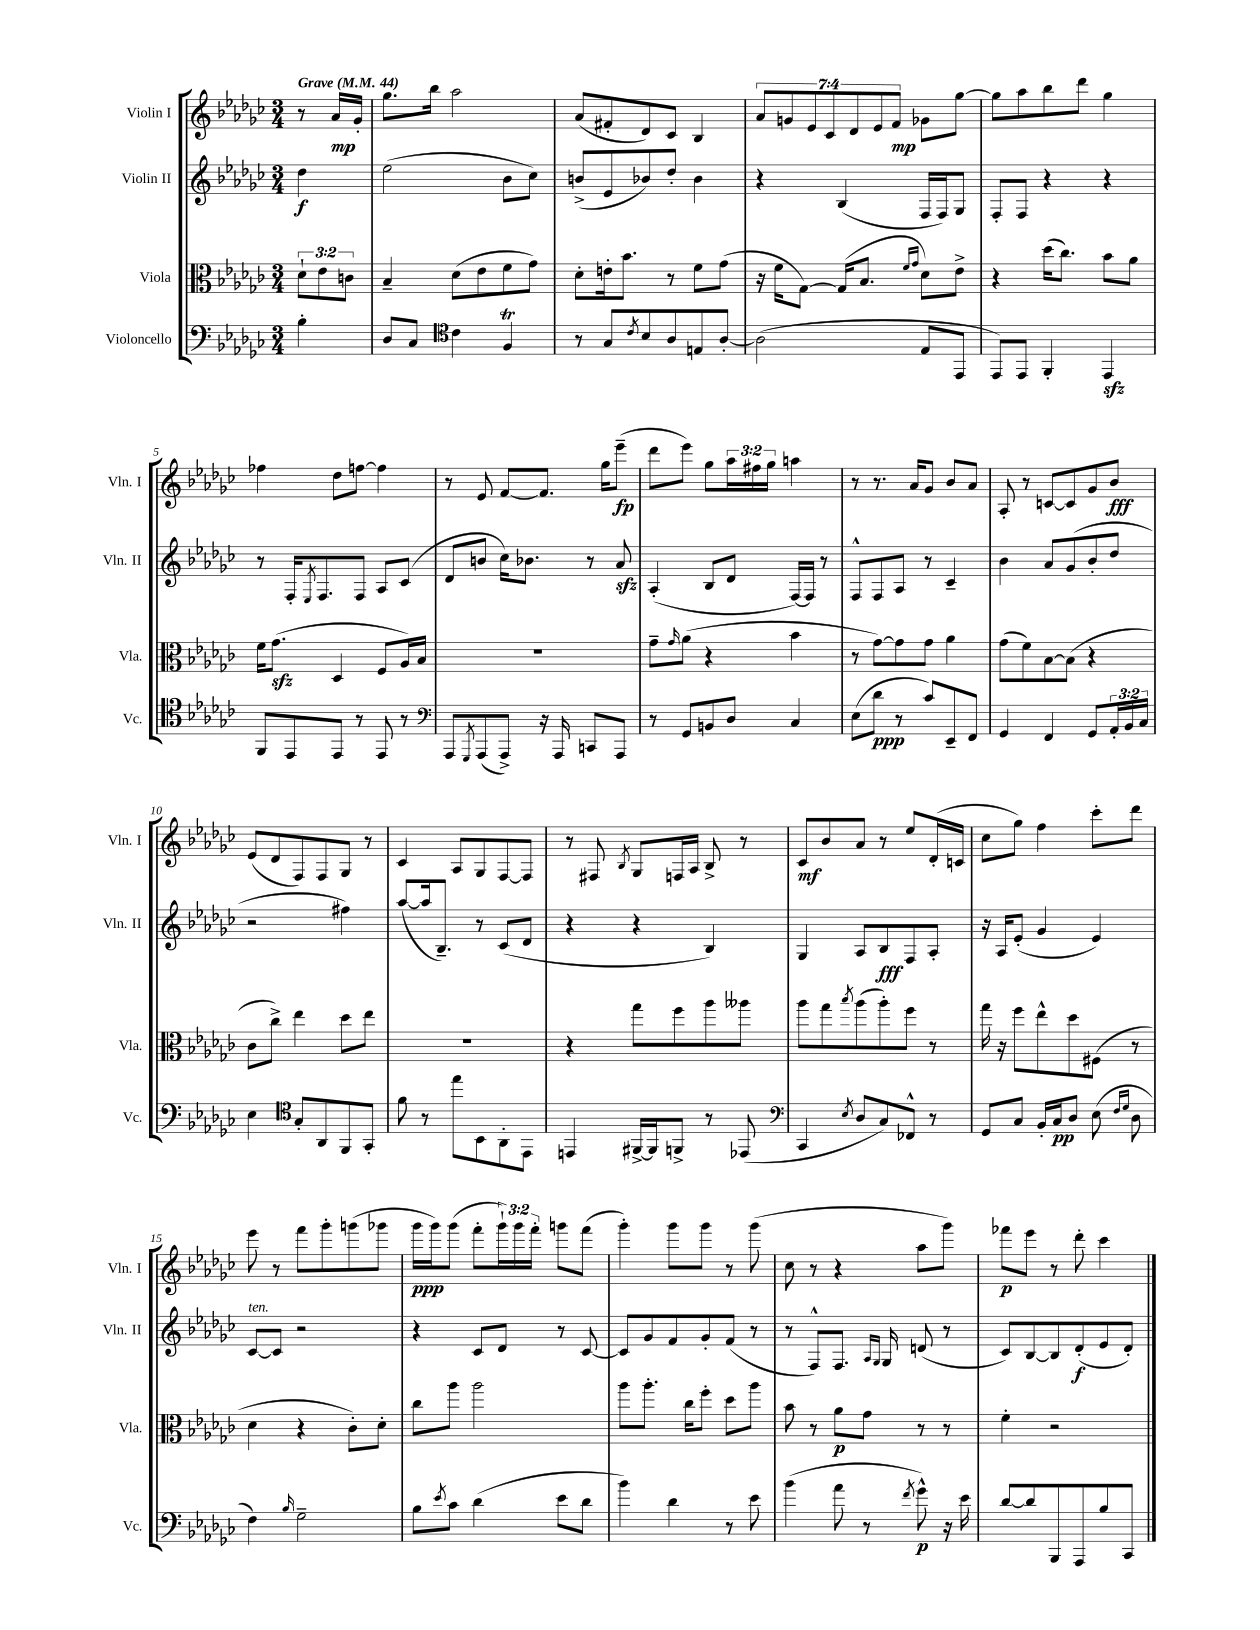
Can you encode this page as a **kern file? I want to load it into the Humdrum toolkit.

**kern	**kern	**kern	**kern
*staff4	*staff3	*staff2	*staff1
*clefF4	*clefC3	*clefG2	*clefG2
*k[b-e-a-d-g-c-]	*k[b-e-a-d-g-c-]	*k[b-e-a-d-g-c-]	*k[b-e-a-d-g-c-]
*M3/4	*M3/4	*M3/4	*M3/4
*MM44	*MM44	*MM44	*MM44
4B-'\	12d-`\L	4dd-\	8r
.	12e-\	.	.
.	.	.	16a-/LL
.	12c\J	.	.
.	.	.	16g-'/JJ
=	=	=	=
8D-/L	4B-~/	(2ee-\	8.gg-\L
8C-/J	.	.	.
.	.	.	16bb-\Jk
*clefC4	*	*	*
4c-\	(8d-\L	.	2aa-\
.	8e-\	.	.
4F/	8f\	8b-\L	.
.	8g-\J)	8cc-\J)	.
=	=	=	=
8r	8d-'\L	(8b^/L	(8a-/L
8G-/L	16e'\k	8e-/	8f#'/
.	8.b-\J	.	.
8qc-/	.	.	.
8B-/	.	8b-/)	8d-/)
8A-/	8r	8dd-'/J	8c-/J
8E/	8f\L	4b-\	4B-/
[8A-'/J	(8g-\J	.	.
=	=	=	=
(2A-\]	16r	4r	14a-/L
.	16f\LK	.	.
.	.	.	14g/
.	[8G-\J)	.	.
.	.	.	14e-/
.	.	.	14c-/
.	(16G-/]LK	(4B-/	.
.	.	.	14d-/
.	8.B-/J	.	.
.	.	.	14e-/
.	.	.	14f/J
.	16qqf/LL	.	.
.	16qqg-/JJ	.	.
8E-/L	8d-\L)	16F/LL	8g-\L
.	.	16F/J)	.
8EE-/J	8e-^\J	8G-/J	[8gg-\J
=	=	=	=
8EE-/L)	4r	8F'/L	8gg-\]L
8EE-/J	.	8F/J	8aa-\
4FF'/	(16dd-\LK	4r	8bb-\
.	8.cc-\J)	.	.
.	.	.	8ddd-\J
4EE-/	8b-\L	4r	4gg-\
.	8a-\J	.	.
=	=	=	=
8FF/L	16f\LK	8r	4ff-\
.	(8.g-\J	.	.
8EE-/	.	16F'/LK	.
.	.	8qE-/	.
.	.	8.F/	.
8EE-/J	4D-/	.	8dd-\L
8r	.	8F/J	[8ff\J
8EE-/	8F/L	8A-/L	4ff\]
8r	16A-/L)	(8c-/J	.
.	16B-/JJ	.	.
=	=	=	=
*clefF4	*	*	*
8AAA-/L	2.r	8d-/L	8r
8qGGG-/	.	.	.
(8AAA-/	.	8b/J	8e-/
8AAA-^/J)	.	16cc-\LK)	[8f/L
.	.	8.b-\J	.
16r	.	.	8.f/]J
16AAA-/	.	.	.
8CC/L	.	8r	.
.	.	.	16gg-\LK
8AAA-/J	.	8a-/	(8eee-~\J
=	=	=	=
8r	8g-~\L	(4A-'/	8ddd-\L
.	16qqg-/	.	.
8GG-/L	(8a-\J	.	8eee-\J)
8BB/	4r	8B-/L	8gg-\L
8D-/J	.	8d-/J	24aa-\L
.	.	.	24ff#\
.	.	.	24gg-\JJ
4C-/	4b-\	[16F/LL)	4aa\
.	.	16F/]JJ	.
.	.	8r	.
=	=	=	=
(8E-\L	8r	8F^^/L	8r
8d-\J	[8g-\L)	8F/	8.r
8r	8g-\]	8A-/J	.
.	.	.	16a-/LK
8c-/L)	8g-\J	8r	8g-/J
8EE-~/	4a-\	4c-~/	8b-/L
8FF/J	.	.	8a-/J
=	=	=	=
4GG-/	(8g-\L	4b-\	8A-'/
.	8f\)	.	8r
4FF/	[8B-\	8a-/L	[8c/L
.	(8B-\]J	(8g-/	8c/]
8GG-/L	4r	8b-'/	8g-/
24AA-'/L	.	8dd-/J	8b-/J
24BB-/	.	.	.
24C-/JJ	.	.	.
=	=	=	=
4E-\	8c-\L	2r	(8e-/L
.	8cc-^\J)	.	8d-/
*clefC4	*	*	*
8G-'/L	4ee-\	.	8F/)
8AA-/	.	.	8F/
8FF/	8dd-\L	4ff#\)	8G-/J
8GG-'/J	8ee-\J	.	8r
=	=	=	=
8f\	2.r	([8aa-/L	4c-/
8r	.	16aa-/]k	.
.	.	8.B-~/J)	.
8ee-\L	.	.	8A-/L
8BB-\	.	8r	8G-/
8AA-'\	.	(8c-/L	[8F/
8EE-\J	.	8d-/J	8F/]J
=	=	=	=
4EE/	4r	4r	8r
.	.	.	8F#/
.	.	.	8qB-/
[16FF#^/LL	8gg-\L	4r	8G-/L
16FF#/]J	.	.	.
8FF^/J	8ff\	.	16F/L
.	.	.	16A-/JJ
8r	8aa-\	4B-/)	8B-^/
(8EE-/	8aa--\J	.	8r
=	=	=	=
*clefF4	*	*	*
4CC-/	8aa-\L	4G-/	8c-/L
.	8gg-\	.	8b-/
8qE-/	8qbb-/	.	.
8D-/L	(8aa-\	8A-/L	8a-/J
8C-/)	8aa-'\)	8B-/	8r
8FF-^^/J	8ff\J	8F/	8ee-/L
8r	8r	8A-'/J	(16d-'/L
.	.	.	16c/JJ
=	=	=	=
8GG-/L	16gg-\	16r	8cc-\L
.	16r	16A-/LK	.
8C-/J	8ff\L	(8e-'/J	8gg-\J)
16BB-'/LL	8ee-^^\	4g-/	4ff\
16C-/J	.	.	.
8D-/J	8dd-\	.	.
(8E-\	(8F#\J	4e-/)	8ccc-'\L
16qqF/LL	.	.	.
16qqG-/JJ	.	.	.
8D-\	8r	.	8ddd-\J
=	=	=	=
4F\)	4d-\	[8c-/L	8eee-\
.	.	8c-/]J	8r
16qqB-/	.	.	.
2G-~\	4r	2r	8fff\L
.	.	.	8ggg-'\
.	8c-'\L)	.	(8ggg\
.	8d-'\J	.	8ggg-\J
=	=	=	=
8B-\L	8cc-\L	4r	16ggg-\LL
.	.	.	16ggg-\J)
8qe-/	.	.	.
8c-\J	8aa-\J	.	(8ggg-\J
(4d-\	2aa-\	8c-/L	8fff'\L
.	.	8d-/J	24ggg-`\L)
.	.	.	24ggg-\
.	.	.	24fff'\JJ
8e-\L	.	8r	8ggg\L
8d-\J	.	[8c-/	(8fff\J
=	=	=	=
4b-\)	8aa-\L	8c-/]L	4ggg-'\)
.	8.aa-'\J	8g-/	.
4d-\	.	8f/	8ggg-\L
.	16cc-\LK	.	.
.	8ff'\J	8g-'/	8ggg-\J
8r	8dd-\L	(8f/J	8r
8e-\	8aa-\J	8r	(8ggg-\
=	=	=	=
(4b-\	8b-\	8r	8cc-\
.	8r	8F^^/L)	8r
8a-\	8a-\L	8.F/J	4r
8r	8g-\J	.	.
.	.	16qqA-/LL	.
.	.	16qqG-/JJ	.
.	.	16G-/	.
8qf/	.	.	.
8g-^^\)	8r	(8d/	8aa-\L
16r	8r	8r	8ggg-\J)
16e-\	.	.	.
=	=	=	=
[8d-/L	4f'\	8c-/L)	8fff-\L
8d-/]	.	[8B-/	8eee-\J
8BBB-/	2r	8B-/]	8r
8AAA-/	.	(8d-'/	8ddd-'\
8B-/	.	8e-/	4ccc-\
8CC-/J	.	8d-'/J)	.
==	==	==	==
*-	*-	*-	*-
